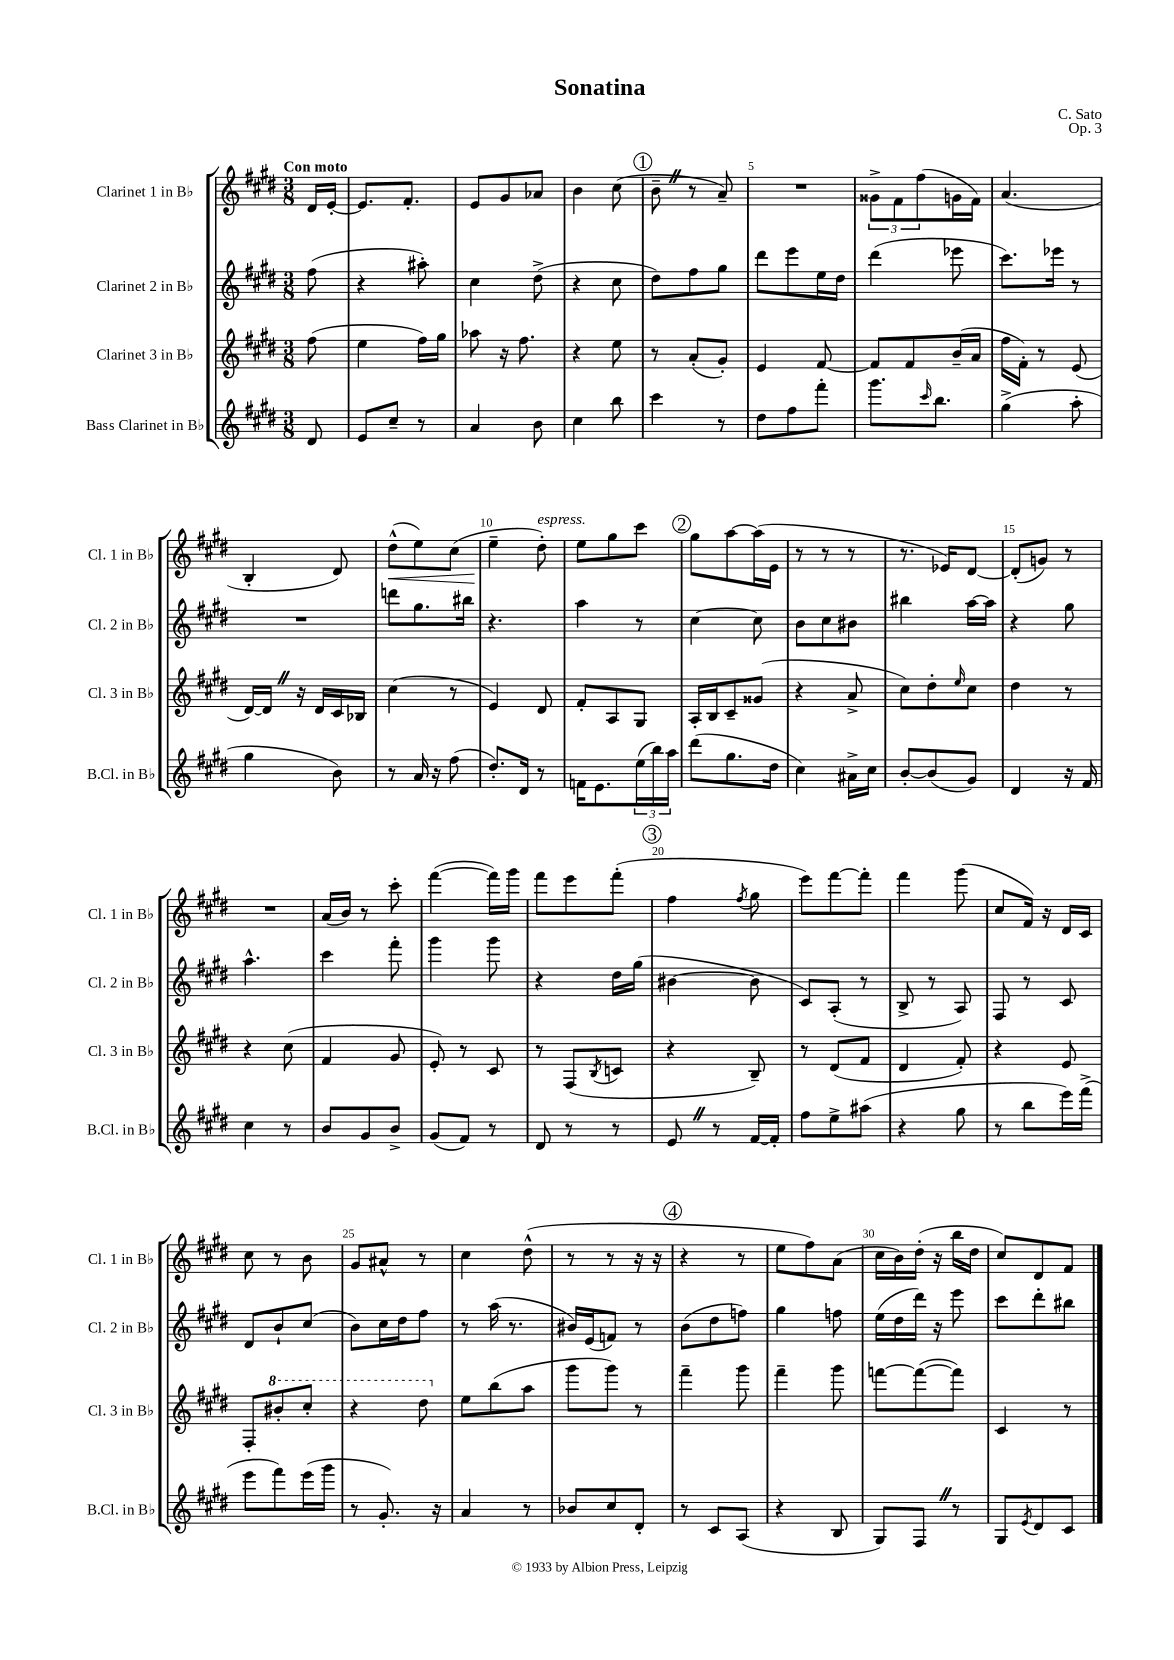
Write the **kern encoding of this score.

**kern	**kern	**kern	**kern	**dynam
*part4	*part3	*part2	*part1	*part1
*staff4	*staff3	*staff2	*staff1	*staff1
*I"Bass Clarinet in B♭	*I"Clarinet 3 in B♭	*I"Clarinet 2 in B♭	*I"Clarinet 1 in B♭	*
*I'B.Cl. in B♭	*I'Cl. 3 in B♭	*I'Cl. 2 in B♭	*I'Cl. 1 in B♭	*
*clefG2	*clefG2	*clefG2	*clefG2	*
*k[f#c#g#d#]	*k[f#c#g#d#]	*k[f#c#g#d#]	*k[f#c#g#d#]	*
*M3/8	*M3/8	*M3/8	*M3/8	*
=	=	=	=	=
!	!	!	!LO:TX:a:B:t=Con moto	!
8d#/	(8ff#\	(8ff#\	16d#/LL	.
.	.	.	[16e'/JJ	.
=1	=1	=1	=1	=1
8e/L	4ee\	4r	8.e/L]	.
8cc#~/J	.	.	.	.
.	.	.	8.f#'/J	.
8r	16ff#\LL)	8aa#X'\)	.	.
.	16gg#\JJ	.	.	.
=2	=2	=2	=2	=2
4a/	8aa-X\	4cc#\	8e/L	.
.	16r	.	8g#/	.
.	8.ff#\	.	.	.
8b\	.	(8dd#^\	8a-X/J	.
=3	=3	=3	=3	=3
4cc#\	4r	4r	4b\	.
8bb\	8ee\	8cc#\	(8cc#\	.
!!LO:REH:place=s1:t=1
=4	=4	=4	=4	=4
4ccc#\	8r	8dd#\L)	8b~Z\	.
.	(8a'/L	8ff#\	8r	.
8r	8g#'/J)	8gg#\J	8a~/)	.
=5	=5	=5	=5	=5
8dd#\L	4e/	8ddd#\L	4.r	.
8ff#\	.	8eee\	.	.
8fff#'\J	[8f#/	16ee\L	.	.
.	.	16dd#\JJ	.	.
=6	=6	=6	=6	=6
8.ggg#\L	8f#/L]	(4ddd#\	12g##X^\L	.
.	.	.	12f#\	.
.	8f#/	.	.	.
.	.	.	(12ff#\	.
16qqccc#/	.	.	.	.
8.bb\J	.	.	.	.
.	(16b~/L	8eee-X\	16gn\L	.
.	16a/JJ	.	16f#\JJ)	.
=7	=7	=7	=7	=7
(4gg#^\	16ff#\LL	8.ccc#\L)	(4.a/	.
.	16f#'\JJ)	.	.	.
.	8r	.	.	.
.	.	16eee-X\Jk	.	.
8aa'\	(8e/	8r	.	.
!!LO:LB:g=z
=8	=8	=8	=8	=8
4gg#\	[16d#/LL)	4.r	4B'/	.
.	16d#Z/JJ]	.	.	.
.	16r	.	.	.
.	16d#/LL	.	.	.
8b\)	16c#/	.	8d#/)	.
.	16B-X/JJ	.	.	.
=9	=9	=9	=9	=9
!	!	!	!	!LO:HP:b
8r	(4cc#\	8dddn\L	(8dd#^^\L	<
16a/	.	8.gg#\	8ee\)	.
16r	.	.	.	.
(8ff#\	8r	.	(8cc#\J	.
.	.	16bb#X\Jk	.	.
=10	=10	=10	=10	=10
8.dd#'/L)	4e/)	4.r	4ee~\	.
16d#/Jk	.	.	.	.
!	!	!	!LO:TX:a:i:t=espress.	!
8r	8d#/	.	8dd#'\)	[
=11	=11	=11	=11	=11
16fn\KL	8f#'/L	4aa\	8ee\L	.
8.e\	.	.	.	.
.	8A/	.	8gg#\	.
(24ee\L	8G#/J	8r	8ccc#\J	.
24bb\)	.	.	.	.
24aa\JJ	.	.	.	.
!!LO:REH:place=s1:t=2
=12	=12	=12	=12	=12
(8ddd#\L	16A'/LL	[4cc#\	8gg#\L	.
.	16B/J	.	.	.
8.gg#\	8c#~/	.	[8aa\	.
.	(8g##X/J	8cc#\]	(16aa\L]	.
16dd#\Jk	.	.	16e\JJ	.
=13	=13	=13	=13	=13
4cc#\)	4r	8b\L	8r	.
.	.	8cc#\	8r	.
16a#X^\LL	8a^/	8b#X\J	8r	.
16cc#\JJ	.	.	.	.
=14	=14	=14	=14	=14
[8b'/L	8cc#\L)	4bb#X\	8.r	.
(8b/]	8dd#'\	.	.	.
.	.	.	16e-X/KL)	.
.	16qqee/	.	.	.
8g#/J)	8cc#\J	[16aa\LL	[8d#/J	.
.	.	16aa\JJ]	.	.
=15	=15	=15	=15	=15
4d#/	4dd#\	4r	(8d#'/L]	.
.	.	.	8gn/J)	.
16r	8r	8gg#\	8r	.
16f#/	.	.	.	.
!!LO:LB:g=z
=16	=16	=16	=16	=16
4cc#\	4r	4.aa^^\	4.r	.
8r	(8cc#\	.	.	.
=17	=17	=17	=17	=17
8b/L	4f#/	4ccc#\	(16a/LL	.
.	.	.	16b/JJ)	.
8g#/	.	.	8r	.
8b^/J	8g#/	8fff#'\	8ccc#'\	.
=18	=18	=18	=18	=18
(8g#/L	8e'/)	4ggg#\	([4fff#\	.
8f#/J)	8r	.	.	.
8r	8c#/	8ggg#\	16fff#\LL])	.
.	.	.	16ggg#\JJ	.
=19	=19	=19	=19	=19
8d#/	8r	4r	8fff#\L	.
8r	(8F#/L	.	8eee\	.
.	8qB/	.	.	.
8r	8cn/J	16dd#\LL	(8fff#'\J	.
.	.	(16gg#\JJ	.	.
!!LO:REH:place=s1:t=3
=20	=20	=20	=20	=20
8eZ/	4r	[4b#X\	4ff#\	.
8r	.	.	.	.
.	.	.	8qff#/	.
[16f#/LL	8B~/)	8b#\]	8gg#\	.
16f#'/JJ]	.	.	.	.
=21	=21	=21	=21	=21
8ff#\L	8r	8c#/L)	8eee\L)	.
8ee^\	(8d#/L	(8A'/J	[8fff#\	.
(8aa#X\J	8f#/J	8r	8fff#'\J]	.
=22	=22	=22	=22	=22
4r	4d#/	8B^/	4fff#\	.
.	.	8r	.	.
8gg#\	8f#'/)	8A/)	(8ggg#\	.
=23	=23	=23	=23	=23
8r	4r	8F#/	8cc#/L	.
8bb\L	.	8r	16f#/Jk)	.
.	.	.	16r	.
16eee\L)	8e/	8c#/	16d#/LL	.
(16fff#^\JJ	.	.	16c#/JJ	.
!!LO:LB:g=z
=24	=24	=24	=24	=24
8eee\L	8F#'/L	8d#/L	8cc#\	.
*	*8va	*	*	*
8fff#\)	8bb#X'/	8b`/	8r	.
(16eee\L	8ccc#'/J	(8cc#/J	8b\	.
16ggg#\JJ	.	.	.	.
=25	=25	=25	=25	=25
8r	4r	8b\L)	8g#/L	.
8.g#'/)	.	16cc#\L	8a#X^^/J	.
.	.	16dd#\J	.	.
.	8ddd#\	8ff#\J	8r	.
16r	.	.	.	.
=26	=26	=26	=26	=26
*	*X8va	*	*	*
4a/	8ee\L	8r	4cc#\	.
.	(8bb\	(16aa\	.	.
.	.	8.r	.	.
8r	8aa\J	.	(8dd#^^\	.
=27	=27	=27	=27	=27
8b-X/L	8ggg#\L	16b#X/LL)	8r	.
.	.	(16e/J	.	.
8cc#/	8ggg#\J)	8fn/J)	8r	.
8d#'/J	8r	8r	16r	.
.	.	.	16r	.
!!LO:REH:place=s1:t=4
=28	=28	=28	=28	=28
8r	4fff#~\	(8b\L	4r	.
8c#/L	.	8dd#\	.	.
(8A/J	8ggg#\	8ffn\J)	8r	.
=29	=29	=29	=29	=29
4r	4fff#~\	4gg#\	8ee\L	.
.	.	.	8ff#\)	.
8B/	8ggg#\	8ffn\	(8a\J	.
=30	=30	=30	=30	=30
8G#/L)	[8fffn\L	(16ee\LL	16cc#\LL	.
.	.	16dd#\	16b\)	.
8F#Z/J	(8fff\_	16ddd#\JJ)	(16dd#'\JJ	.
.	.	16r	16r	.
8r	8fff\J])	8eee\	16bb\LL	.
.	.	.	16dd#\JJ	.
=31	=31	=31	=31	=31
8G#/L	4c#/	8ccc#\L	8cc#/L)	.
8qe/	.	.	.	.
8d#/	.	8ddd#'\	8d#/	.
8c#/J	8r	8bb#X\J	8f#/J	.
==	==	==	==	==
*-	*-	*-	*-	*-
